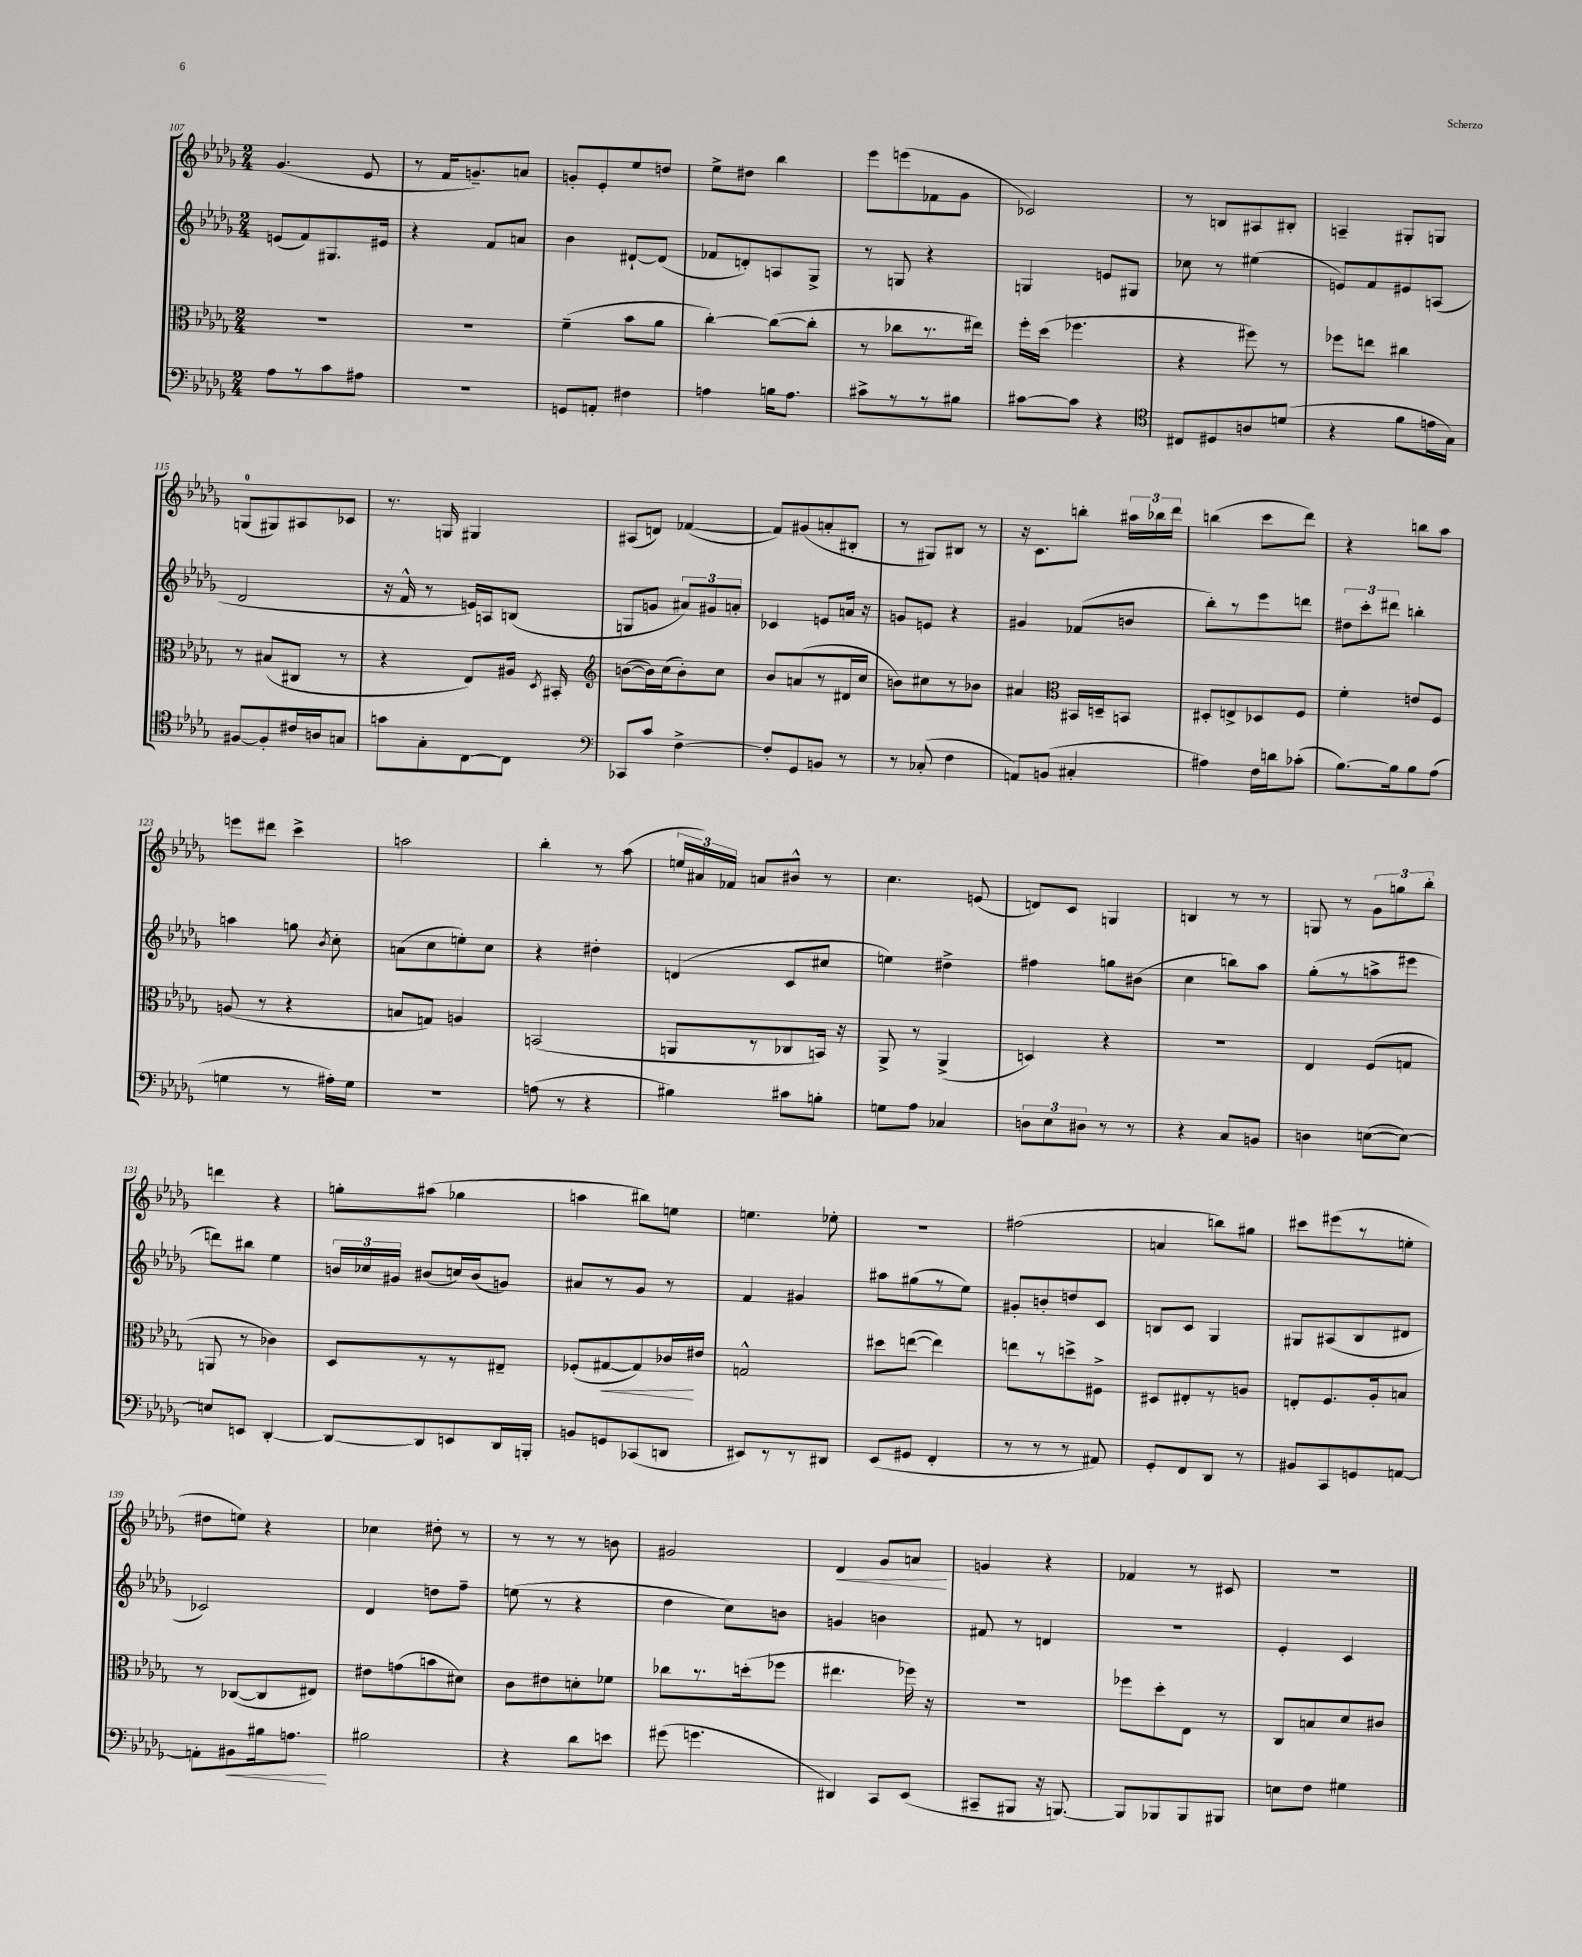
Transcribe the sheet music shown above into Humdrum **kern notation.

**kern	**dynam	**kern	**dynam	**kern	**kern	**dynam
*part4	*part4	*part3	*part3	*part2	*part1	*part1
*staff4	*staff4	*staff3	*staff3	*staff2	*staff1	*staff1
*clefF4	*	*clefC3	*	*clefG2	*clefG2	*
*k[b-e-a-d-g-]	*	*k[b-e-a-d-g-]	*	*k[b-e-a-d-g-]	*k[b-e-a-d-g-]	*
*M2/4	*	*M2/4	*	*M2/4	*M2/4	*
=107	=107	=107	=107	=107	=107	=107
8A-\L	.	2r	.	(8en/L	(4.g-/	.
8r	.	.	.	8f/)	.	.
8c\	.	.	.	8.G#X/	.	.
8A#X\J	.	.	.	.	8e-/	.
.	.	.	.	16e#X/Jk	.	.
=108	=108	=108	=108	=108	=108	=108
2r	.	2r	.	4r	8r	.
.	.	.	.	.	16f/KL	.
.	.	.	.	.	8.gn~/)	.
.	.	.	.	8f/L	.	.
.	.	.	.	8an/J	8an/J	.
=109	=109	=109	=109	=109	=109	=109
8GGn/L	.	(4f~\	.	4b-\	8gn'/L	.
8AAn'/J	.	.	.	.	8e-'/	.
4F#X\	.	8b-\L	.	[8d#X`/L	8ee-/	.
.	.	8a-\J	.	(8d#/J]	8ddn/J	.
=110	=110	=110	=110	=110	=110	=110
4An\	.	[4cc'\)	.	8f-X/L	8ee-^\L	.
.	.	.	.	8dn'/)	8dd#X\J	.
16Bn\KL	.	(8cc\L_	.	8An/	4bb-\	.
8.A\J	.	.	.	.	.	.
.	.	8cc'\J]	.	8G-^/J	.	.
=111	=111	=111	=111	=111	=111	=111
8c#X^\L	.	8r	.	8r	8eee-\L	.
8r	.	8cc-X\L	.	8Gn/	(8eeen\	.
8r	.	8.r	.	4r	8f-X\	.
8B#X\J	.	.	.	.	8g-\J	.
.	.	16ee#X\Jk)	.	.	.	.
=112	=112	=112	=112	=112	=112	=112
[8c#X\L	.	16ff'\LL	.	4Gn/	2c-X/)	.
.	.	(16dd-\JJ	.	.	.	.
8c#\J]	.	4.ff-X\	.	.	.	.
4r	.	.	.	8en/L	.	.
.	.	.	.	8G#X/J	.	.
=113	=113	=113	=113	=113	=113	=113
*clefC4	*	*	*	*	*	*
8C#X/L	.	4r	.	8cc-X\	8r	.
8D#X/	.	.	.	8r	8Bn/L	.
8An/	.	8ff#X\)	.	(4ee#X\	8A#X/	.
(8dn/J	.	8r	.	.	8B#X'/J	.
=114	=114	=114	=114	=114	=114	=114
4r	.	8ff-X\L	.	8en/L)	4An~/	.
.	.	8een\J	.	8f/	.	.
8f\L	.	4cc#X\	.	8e#X/	8G#X'/L	.
16en\L	.	.	.	(8An/J	8Gn/J	.
16G-\JJ)	.	.	.	.	.	.
!!LO:LB:g=z
=115	=115	=115	=115	=115	=115	=115
[8F#X/L	.	8r	.	2d-/	(8Gn/L	.
8F#'/]	.	(8B#X/L	.	.	8G#X/)	.
16c#X/L	.	8C#X/J	.	.	8A#X/	.
16An/J	.	.	.	.	.	.
8Gn/J	.	8r	.	.	8c-X/J	.
=116	=116	=116	=116	=116	=116	=116
8gn\L	.	4r	.	16r	8.r	.
.	.	.	.	16f^^/	.	.
8G-'\	.	.	.	8r	.	.
.	.	.	.	.	16Gn/	.
[8C\	.	8E-/L)	.	16en/LL)	4G#X/	.
.	.	.	.	16An/J	.	.
8C\J]	.	16A#X/Jk	.	(8Bn/J	.	.
.	.	8qD-/	.	.	.	.
.	.	16BB#X'/	.	.	.	.
=117	=117	=117	=117	=117	=117	=117
*clefF4	*	*clefG2	*	*	*	*
8CC-X/L	.	([8bn\L	.	8Gn/L	(8A#X/L	.
8c/J	.	16b\L])	.	8gn/J	8dn/J)	.
.	.	(16cc\J	.	.	.	.
[4F^\	.	8b'\)	.	12a#X/L)	([4f-X/	.
.	.	.	.	12g#X/	.	.
.	.	8cc\J	.	.	.	.
.	.	.	.	12an'/J	.	.
=118	=118	=118	=118	=118	=118	=118
8F'/L]	.	8b-/L	.	4c-X/	8f-/L])	.
8GG-/	.	(8an/	.	.	(8g#X/	.
8BBn/J	.	8r	.	8en/L	8an'/	.
8r	.	16d#X/L	.	16an/Jk	8B#X'/J	.
.	.	16cc/JJ	.	16r	.	.
=119	=119	=119	=119	=119	=119	=119
8r	.	8bn\L)	.	8gn/L	8r	.
(8C-X'/	.	8cc#X\	.	8en/J	8G#X/L)	.
4F\	.	8r	.	4r	8B#X/J	.
.	.	8b-X\J	.	.	8r	.
=120	=120	=120	=120	=120	=120	=120
8AAn/L)	.	4a#X/	.	4g#X/	16r	.
.	.	.	.	.	8.c\L	.
(8BBn/J	.	.	.	.	.	.
*	*	*clefC3	*	*	*	*
4C#X'/	.	16BB#X/LL	.	(8f-X/L	8bbn'\J	.
.	.	16Dn~/J	.	.	.	.
.	.	8BBn/J	.	8bn/J	24aa#X\LL	.
.	.	.	.	.	24bb-X\	.
.	.	.	.	.	24ddd-\JJ	.
=121	=121	=121	=121	=121	=121	=121
4A#X\)	.	8D#X'/L	.	8bb-'\L)	(4bbn\	.
.	.	8En^/	.	8r	.	.
16F\LL	.	8D-X/	.	8eee-\	8ccc\L	.
16dn\J	.	.	.	.	.	.
(8c-X'\J	.	8F/J	.	8dddn\J	8ddd-\J)	.
=122	=122	=122	=122	=122	=122	=122
[8.B-\L)	.	4f'\	.	12dd#X\L	4r	.
.	.	.	.	12ccc'\	.	.
.	.	.	.	12ddd#X\J	.	.
16B-\k]	.	.	.	.	.	.
8B-\	.	8en/L	.	4bbn'\	8bbn\L	.
(8A-\J	.	8F/J	.	.	8aa-\J	.
!!LO:LB:g=z
=123	=123	=123	=123	=123	=123	=123
4Gn\	.	(8An/	.	4aan\	8eeen\L	.
.	.	8r	.	.	8ddd#X\J	.
8r	.	4r	.	8ggn\	4ccc^\	.
.	.	.	.	8qb-/	.	.
16A#X'\LL)	.	.	.	8cc'\	.	.
16G\JJ	.	.	.	.	.	.
=124	=124	=124	=124	=124	=124	=124
2r	.	8Bn/L	.	(8an\L	2aan\	.
.	.	8Gn/J)	.	8cc\	.	.
.	.	4An/	.	8een'\)	.	.
.	.	.	.	8cc\J	.	.
=125	=125	=125	=125	=125	=125	=125
(8An\	.	(2BBn/	.	4r	4bb-'\	.
8r	.	.	.	.	.	.
4r	.	.	.	4dd#X'\	8r	.
.	.	.	.	.	(8aa-\	.
=126	=126	=126	=126	=126	=126	=126
4B#X\)	.	8AAn/L	.	(4dn/	24een/LL	.
.	.	.	.	.	24a#X/)	.
.	.	.	.	.	24f-X/JJ	.
.	.	8r	.	.	8an/L	.
8c#X\L	.	8C-X/	.	8c/L	8b#X^^/J	.
8Bn'\J	.	16BBn/Jk)	.	8cc#X/J	8r	.
.	.	16r	.	.	.	.
=127	=127	=127	=127	=127	=127	=127
8Gn\L	.	8AA-^/	.	4een\)	4.cc\	.
8A-\J	.	8r	.	.	.	.
4C-X/	.	(4AA-^/	.	4dd#X^\	.	.
.	.	.	.	.	(8en/	.
=128	=128	=128	=128	=128	=128	=128
12Dn\L	.	4Dn/)	.	4ff#X\	8dn/L)	.
12E-\	.	.	.	.	.	.
.	.	.	.	.	8c/J	.
12D#X\J	.	.	.	.	.	.
8r	.	4r	.	8ggn\L	4Gn/	.
8r	.	.	.	(8b#X\J	.	.
=129	=129	=129	=129	=129	=129	=129
4r	.	2r	.	4cc\	4Bn/	.
8C/L	.	.	.	8bbn\L)	8r	.
8BBn/J	.	.	.	8aa-\J	8r	.
=130	=130	=130	=130	=130	=130	=130
4Dn\	.	4E-/	.	(8gg-'\L	8Gn/	.
.	.	.	.	8r	8r	.
([8En\L	.	(8F/L	.	8aan^\	12g-\L	.
.	.	.	.	.	12ggn\	.
8E\J_)	.	8Gn/J	.	8eee#X\J	.	.
.	.	.	.	.	12bb-'\J	.
!!LO:LB:g=z
=131	=131	=131	=131	=131	=131	=131
8En/L]	.	8AAn/	.	8dddn\L)	4dddn\	.
8EEn/J	.	8r	.	8bb#X\J	.	.
[4DD-'/	.	4c-X\)	.	4ee-\	4r	.
=132	=132	=132	=132	=132	=132	=132
8DD-/L_	.	8D-/L	.	24bn/LL	8ggn'\L	.
.	.	.	.	24cc-X/	.	.
.	.	.	.	24g#X/JJ	.	.
8DD-/]	.	8r	.	(8b#X/L	(8aa#X\J	.
8EEn/	.	8r	.	16ccn/L)	4gg-X\	.
.	.	.	.	(16b#/J	.	.
16DD-/L	.	8E#X~/J	.	8gn/J)	.	.
16BBBn'/JJ	.	.	.	.	.	.
=133	=133	=133	=133	=133	=133	=133
8BBn/L	.	(8F-X'/L	.	8a#X/L	4aan\	.
!	!	!	!LO:HP:b	!	!	!
8GGn/	.	[8G#X/	<	8r	.	.
(8CC-X/	.	8G#/])	.	8g-/J	8bb#X\L)	.
8DDn/J	.	16c-X/L	.	8r	8een\J	.
.	.	16e#X/JJ	[	.	.	.
=134	=134	=134	=134	=134	=134	=134
8EE#X/L)	.	2Gn^^/	.	4f/	4.een\	.
8r	.	.	.	.	.	.
8r	.	.	.	4g#X/	.	.
8DD#X/J	.	.	.	.	8ee-X'\	.
=135	=135	=135	=135	=135	=135	=135
(8EE-/L	.	8dd#X\L	.	8aa#X\L	2r	.
8GG#X/J	.	([8een\J	.	(8gg#X\	.	.
4FF'/	.	4ee\])	.	8r	.	.
.	.	.	.	8ee-\J)	.	.
=136	=136	=136	=136	=136	=136	=136
8r	.	8een\L	.	8g#X'/L	(2ff#X\	.
8r	.	8r	.	8bn'/	.	.
8r	.	8ddn^\	.	8ddn/	.	.
8AA#X/)	.	8F#X^\J	.	8c/J	.	.
=137	=137	=137	=137	=137	=137	=137
8GG-'/L	.	8D#X/L	.	8Bn/L	4an/	.
8FF/	.	8E#X'/	.	8c/J	.	.
8DD-/J	.	8r	.	4G-/	8bbn\L)	.
8r	.	8An/J	.	.	8gg#X\J	.
=138	=138	=138	=138	=138	=138	=138
8BB#X/L	.	8En'/L	.	8G#X/L	8ccc#X\L	.
8CC/	.	8.F/	.	(8A#X/	(8eee#X\	.
8GGn/	.	.	.	8B-/	8r	.
.	.	16A-'/k	.	.	.	.
[8AAn/J	.	8Bn/J	.	8d#X/J	8een'\J	.
!!LO:LB:g=z
=139	=139	=139	=139	=139	=139	=139
8AAn'\L]	.	8r	.	2c-X/)	8dd#X\L	.
!	!LO:HP:b	!	!	!	!	!
8BB#X\	<	([8C-X/L	.	.	8een\J)	.
16B#X\k	.	8C-/]	.	.	4r	.
8.An\J	.	.	.	.	.	.
.	.	8E#X/J)	.	.	.	.
.	[	.	.	.	.	.
=140	=140	=140	=140	=140	=140	=140
2B#X\	.	8e#X\L	.	4d-/	4cc-X\	.
.	.	(8gn\	.	.	.	.
.	.	8bn\	.	8ddn\L	8dd#X'\	.
.	.	8d#X\J)	.	8ff~\J	8r	.
=141	=141	=141	=141	=141	=141	=141
4r	.	8c\L	.	(8een\	8r	.
.	.	8e#X\	.	8r	8r	.
8d-\L	.	8dn'\	.	4r	8r	.
8en\J	.	8f-X\J	.	.	8bn\	.
=142	=142	=142	=142	=142	=142	=142
(8g#X\	.	8cc-X\L	.	4dd-\	2g#X/	.
4.gn\	.	8.r	.	.	.	.
.	.	.	.	8cc\L)	.	.
.	.	(16ddn'\k	.	.	.	.
.	.	8ff-X\J	.	8bn\J	.	.
=143	=143	=143	=143	=143	=143	=143
!	!	!	!	!	!	!LO:HP:b
4DD#X/)	.	4.ee#X\	.	4gn/	4d-/	<
8CC/L	.	.	.	4bn\	8g-/L	.
(8EE-/J	.	16ff-X\)	.	.	8an/J	.
.	.	16r	.	.	.	.
.	.	.	.	.	.	[
=144	=144	=144	=144	=144	=144	=144
8CC#X~/L	.	2r	.	8f#X/	4gn/	.
8BBB#X/J	.	.	.	8r	.	.
16r	.	.	.	4dn/	4r	.
[8.BBBn/)	.	.	.	.	.	.
=145	=145	=145	=145	=145	=145	=145
8BBB/L]	.	8ff-X\L	.	2r	4f-X/	.
8BBB-X/	.	8dd-'\	.	.	.	.
8BBB-/	.	8E-\J	.	.	8r	.
8BBB#X/J	.	8r	.	.	8c#X/	.
=146	=146	=146	=146	=146	=146	=146
8En\L	.	8C/L	.	4e-'/	2r	.
8F\J	.	8Bn/	.	.	.	.
4G#X\	.	8d-/	.	4c/	.	.
.	.	8c#X/J	.	.	.	.
==	==	==	==	==	==	==
*-	*-	*-	*-	*-	*-	*-
